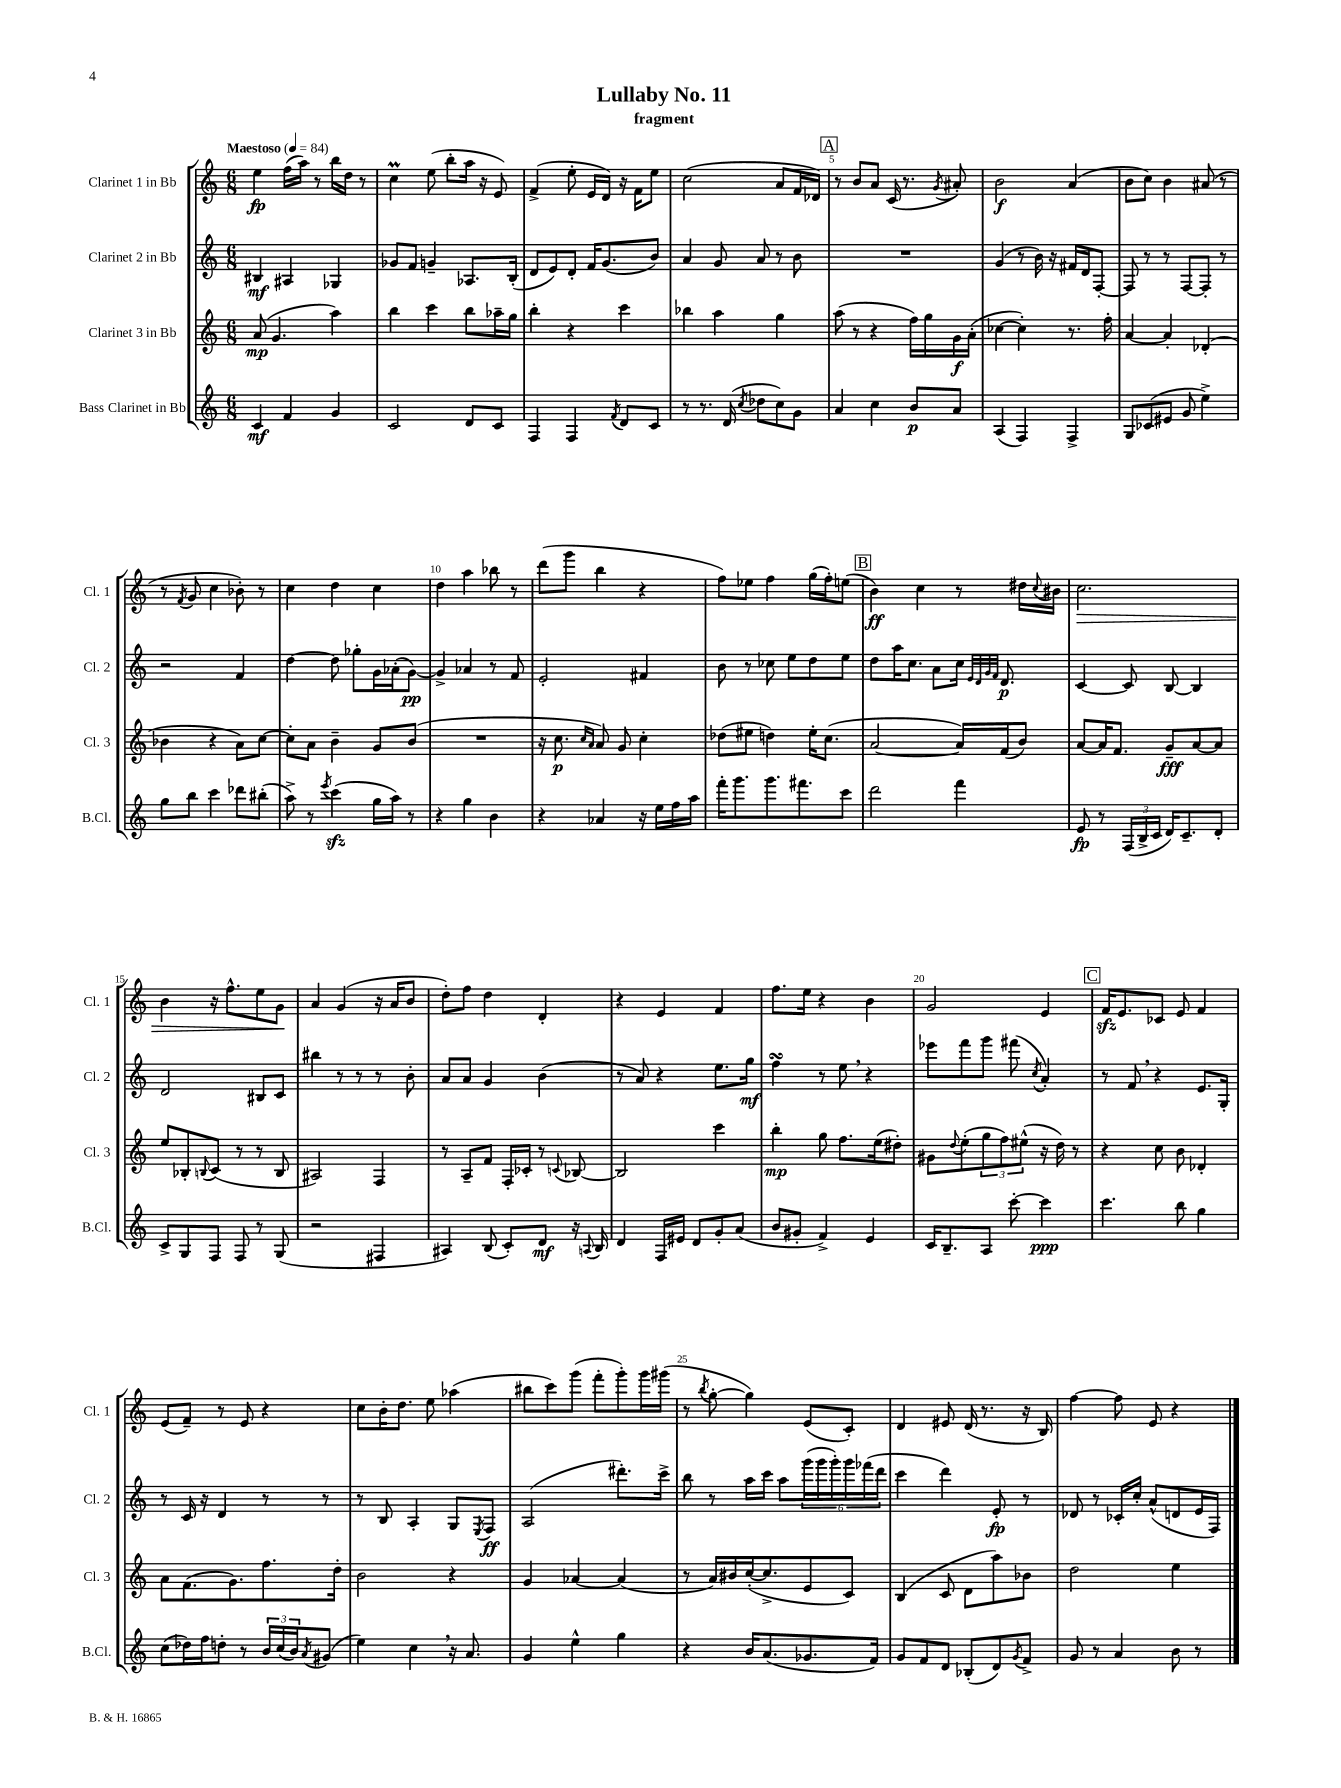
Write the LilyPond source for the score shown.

\header { title = "Lullaby No. 11" subtitle = "fragment" }
<<
\new StaffGroup <<
\new Staff = "s0" \with { instrumentName = "Clarinet 1 in Bb" shortInstrumentName = "Cl. 1" } {
    \clef treble \key c \major \numericTimeSignature \time 6/8 \tempo "Maestoso" 4 = 84
    e''4\fp f''16( a''16) r8 b''16 d''16 r8 |
    c''4\prall e''8( b''8-. a''16 r16 e'8) |
    f'4->( e''8-. e'16 d'16) r16 f'16 e''8 |
    c''2( a'8 f'16 des'16) |
    \mark \markup { \box "A" } r8 b'8 a'8 c'16( r8. \acciaccatura { g'8 } ais'8-.) |
    b'2\f a'4( |
    b'8 c''8) b'4 ais'8( r8 |
    r8 \acciaccatura { f'8 } g'8 c''4 bes'8-.) r8 |
    c''4 d''4 c''4 |
    d''4 a''4 bes''8 r8 |
    d'''8( g'''8 b''4 r4 |
    f''8) ees''8 f''4 g''16( f''16-.) e''8( |
    \mark \markup { \box "B" } b'4\ff) c''4 r8 dis''16 \appoggiatura { c''8 } bis'16 |
    c''2.\> |
    b'4 r16 f''8.-^ e''8 g'8\! |
    a'4 g'4( r16 a'16 b'8 |
    d''8-.) f''8 d''4 d'4-. |
    r4 e'4 f'4 |
    f''8. e''16 r4 b'4 |
    g'2 e'4 |
    \mark \markup { \box "C" } f'16\sfz e'8. ces'8 e'8 f'4 |
    e'8( f'8--) r8 e'8 r4 |
    c''8 b'16-. d''8. e''8 aes''4( |
    bis''8 c'''8) g'''8( f'''8-. g'''8-.) g'''16 gis'''16( |
    r8 \acciaccatura { b''8 } g''8~-. g''4) e'8( c'8-.) |
    d'4 eis'8 d'16( r8. r16 b16) |
    f''4~ f''8 e'8 r4 \bar "|." |
}
\new Staff = "s1" \with { instrumentName = "Clarinet 2 in Bb" shortInstrumentName = "Cl. 2" } {
    \clef treble \key c \major \numericTimeSignature \time 6/8
    bis4\mf ais4 ges4 |
    ges'8 f'8 g'4-- aes8. b16-.( |
    d'8 e'8) d'8-. f'16 g'8.( b'8) |
    a'4 g'8 a'8 r8 b'8 |
    \mark \markup { \box "A" } R2. |
    g'4( r8 b'16) r16 fis'16 d'16 f8~-. |
    f8 r8 r8 f8~ f8-. r8 |
    r2 f'4 |
    d''4~ d''8 ges''8-. g'16 aes'16-.( g'8~\pp) |
    g'4-> aes'4 r8 f'8 |
    e'2-. fis'4 |
    b'8 r8 ces''8 e''8 d''8 e''8 |
    \mark \markup { \box "B" } d''8 a''16 c''8. a'8 c''16 \grace { e'32 d'32 g'32 f'32 } d'8.\p |
    c'4~ c'8 b8~ b4 |
    d'2 bis8 c'8 |
    bis''4 r8 r8 r8 b'8-. |
    a'8 a'8 g'4 b'4( |
    r8 a'8) r4 e''8. g''16\mf |
    f''4\turn r8 e''8 \breathe r4 |
    ees'''8 f'''8 g'''8 fis'''8( \acciaccatura { c''8 } a'4-.) |
    \mark \markup { \box "C" } r8 f'8 \breathe r4 e'8. g16-. |
    r8 c'16 r16 d'4 r8 r8 |
    r8 b8 a4-. g8 \acciaccatura { e8 } f8\ff |
    a2( dis'''8.-.) c'''16-> |
    b''8 r8 a''16 c'''16 a''8 \tuplet 6/4 { g'''16( g'''16 g'''16-.) g'''16 fes'''16( d'''16 } |
    c'''4 d'''4) e'8-.\fp r8 |
    des'8 r8 ces'16-. c''16-. a'8-^( d'8 e'16 f16) \bar "|." |
}
\new Staff = "s2" \with { instrumentName = "Clarinet 3 in Bb" shortInstrumentName = "Cl. 3" } {
    \clef treble \key c \major \numericTimeSignature \time 6/8
    a'8\mp( g'4. a''4) |
    b''4 c'''4 b''8 aes''16-- g''16 |
    b''4-. r4 c'''4 |
    bes''4 a''4 g''4 |
    \mark \markup { \box "A" } a''8( r8 r4 f''16) g''16 g'16\f a'16-.( |
    ces''4~ ces''4-.) r8. f''16-. |
    a'4~ a'4-. des'4-.( |
    bes'4 r4 a'8) c''8~ |
    c''8-. a'8 b'4-- g'8 b'8( |
    R2. |
    r16 c''8.\p \grace { c''16 a'16 } a'8) g'8 c''4-. |
    des''8( eis''8 d''4) eis''16-. c''8.( |
    \mark \markup { \box "B" } a'2~ a'16) f'16( b'8) |
    a'8~ a'16 f'8. g'8--\fff a'8~ a'8 |
    e''8 bes8-. \appoggiatura { b8 } c'8( r8 r8 b8 |
    ais2) f4 |
    r8 a8-- f'8 f16-. ces'16-. r8 \appoggiatura { c'8 } bes8~ |
    bes2 c'''4 |
    b''4-.\mp g''8 f''8. e''16( dis''8-.) |
    gis'8 \appoggiatura { d''8 } e''8-.( \tuplet 3/2 { g''8 f''8) eis''8-^( } r16 d''16) r8 |
    \mark \markup { \box "C" } r4 c''8 b'8 des'4-. |
    a'8 f'8.( g'8.) f''8. d''16-. |
    b'2 r4 |
    g'4 aes'4~ aes'4( |
    r8 a'16) bis'16 c''16~-.( c''8.-> e'8 c'8) |
    b4( c'8 d'8 a''8) bes'8 |
    d''2 e''4 \bar "|." |
}
\new Staff = "s3" \with { instrumentName = "Bass Clarinet in Bb" shortInstrumentName = "B.Cl." } {
    \clef treble \key c \major \numericTimeSignature \time 6/8
    c'4\mf f'4 g'4 |
    c'2 d'8 c'8 |
    f4 f4 \acciaccatura { f'8 } d'8 c'8 |
    r8 r8. d'16( \acciaccatura { c''8 } des''8 c''8) g'8 |
    \mark \markup { \box "A" } a'4 c''4 b'8\p a'8 |
    a4( f4) f4-> |
    g8 ces'8( eis'8 g'8 e''4->) |
    g''8 b''8 c'''4 des'''8 bis''8-.( |
    a''8->) r8 \acciaccatura { e'''8 } c'''4\sfz( g''16 a''16) r8 |
    r4 g''4 b'4 |
    r4 aes'4 r16 e''16 f''16 a''16 |
    f'''16-. g'''8. g'''8. fis'''8. c'''8 |
    \mark \markup { \box "B" } d'''2 f'''4 |
    e'8\fp r8 \tuplet 3/2 { f16( b16-> c'16 } d'16) c'8.-- d'8-. |
    c'8-> g8 f8 f8 r8 g8( |
    r2 fis4 |
    ais4) b8( c'8-.) d'8\mf r16 \appoggiatura { a8 } b16 |
    d'4 f16 eis'16 d'8 g'8-. a'8( |
    b'8 gis'8-. f'4->) e'4 |
    c'16 b8.-- a8 c'''8~-. c'''4\ppp |
    \mark \markup { \box "C" } c'''4. b''8 g''4 |
    c''8( des''16) f''16 d''8-. r8 \tuplet 3/2 { b'16 c''16( b'16) } \acciaccatura { a'8 } gis'8( |
    e''4) c''4 \breathe r16 a'8. |
    g'4 e''4-^ g''4 |
    r4 b'16 a'8.( ges'8. f'16) |
    g'8 f'8 d'8 bes8-.( d'8) \acciaccatura { g'8 } f'8-> |
    g'8 r8 a'4 b'8 r8 \bar "|." |
}
>>
>>
\layout { \context { \Score \override BarNumber.break-visibility = ##(#f #t #t) barNumberVisibility = #(every-nth-bar-number-visible 5) } }
